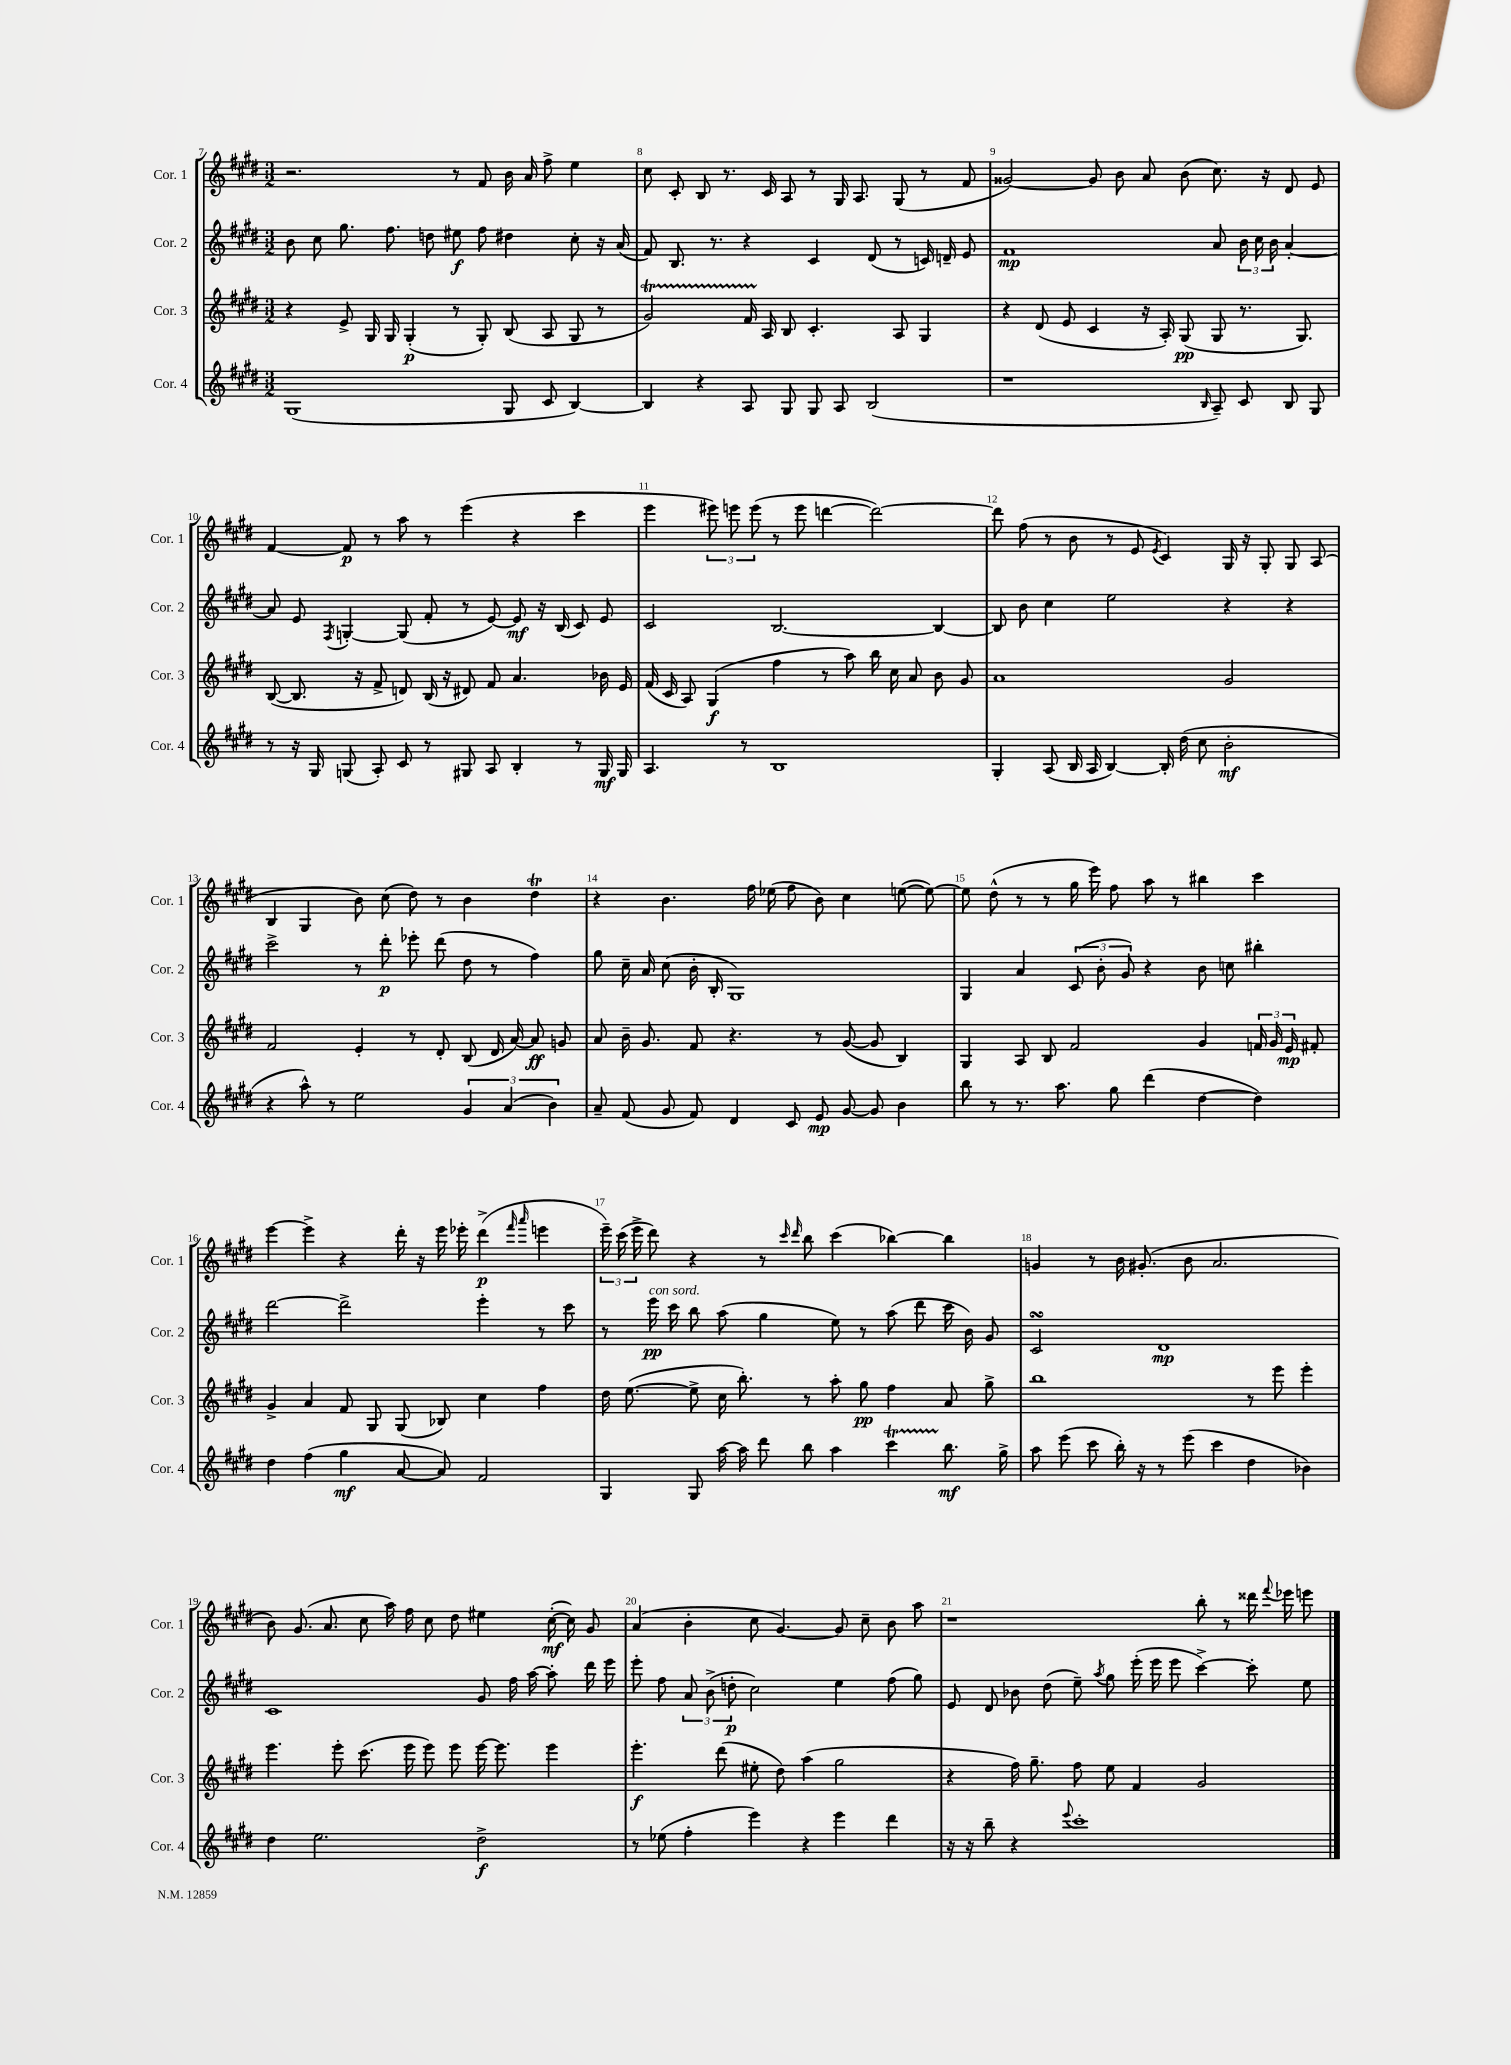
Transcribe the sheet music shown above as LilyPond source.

<<
\new StaffGroup <<
\new Staff = "s0" \with { instrumentName = "Cor. 1" shortInstrumentName = "Cor. 1" } {
    \clef treble \key e \major \numericTimeSignature \time 3/2
    \autoBeamOff r2. r8 fis'8 b'16 a'16 fis''8-> e''4 |
    cis''8 cis'8-. b8 r8. cis'16 a8 r8 gis16 a8. gis8( r8 fis'8 |
    gisis'2~) gisis'8 b'8 a'8 b'8( cis''8.) r16 dis'8 e'8 |
    fis'4~ fis'8\p r8 a''8 r8 e'''4( r4 cis'''4 |
    e'''4 \tuplet 3/2 { eis'''8) e'''8 e'''8( } r8 e'''8 d'''4~ d'''2~) |
    d'''8 fis''8( r8 b'8 r8 e'8 \acciaccatura { e'8 } cis'4) gis16 r16 gis8-. gis8 a8( |
    b4 gis4 b'8) cis''8( dis''8) r8 b'4 dis''4\trill |
    r4 b'4. fis''16 ees''16( fis''8 b'8) cis''4 e''8~( e''8~) |
    e''8 dis''8-^( r8 r8 gis''16 e'''16) fis''8 a''8 r8 bis''4 cis'''4 |
    e'''4~ e'''4-> r4 dis'''16-. r16 e'''16 ees'''16-. dis'''4->\p( \grace { fis'''16 a'''16 } e'''4 |
    \tuplet 3/2 { e'''16--) cis'''16( e'''16-> } dis'''8) r4 r8 \grace { cis'''16 dis'''16 } b''8 cis'''4( bes''4~) bes''4 |
    g'4 r8 b'16 gis'8.-.( b'8 a'2. |
    b'8) gis'8.( a'8. cis''8 a''16) fis''16 cis''8 dis''8 eis''4 cis''16~-.\mf( cis''16) gis'8 |
    a'4( b'4-. cis''8 gis'4.~) gis'8 cis''8-- b'8 a''8 |
    r1 b''8-. r8 disis'''16 \appoggiatura { fis'''8 } ees'''16 e'''8 \bar "|." |
}
\new Staff = "s1" \with { instrumentName = "Cor. 2" shortInstrumentName = "Cor. 2" } {
    \clef treble \key e \major \numericTimeSignature \time 3/2
    \autoBeamOff b'8 cis''8 gis''8. fis''8. d''8 eis''8\f fis''8 dis''4 cis''8-. r16 a'16( |
    fis'8) b8. r8. r4 cis'4 dis'8( r8 c'16) d'16-- e'8 |
    fis'1\mp a'8 \tuplet 3/2 { b'16 cis''16 b'16 } a'4~-. |
    a'8 e'8 \acciaccatura { fis8 } g4~-. g8( fis'8-. r8 e'8~) e'8\mf r16 b16( cis'8) e'8 |
    cis'2 b2.~ b4~ |
    b8 b'8 cis''4 e''2 r4 r4 |
    cis'''2-> r8 dis'''8-.\p ees'''8-. dis'''8( dis''8 r8 fis''4) |
    gis''8 cis''16-- a'16 cis''8( b'16-. b16-. gis1) |
    gis4 a'4 \tuplet 3/2 { cis'8( b'8-. gis'8) } r4 b'8 c''8 bis''4-. |
    dis'''2~ dis'''2-> e'''4-. r8 cis'''8 |
    r8 e'''16\pp^\markup { \italic "con sord." } cis'''16 b''8 a''8( gis''4 e''8) r8 a''8( dis'''8 cis'''16 b'16) gis'8 |
    cis'2\turn dis'1\mp |
    cis'1 gis'8 fis''16 a''16~ a''8-. dis'''16 e'''16 |
    e'''8-. fis''8 \tuplet 3/2 { a'8 b'8->( d''8-.\p } cis''2) e''4 fis''8( gis''8) |
    e'8 dis'8 bes'8 dis''8( e''8--) \acciaccatura { a''8 } gis''8 e'''16-.( e'''16 e'''8 cis'''4~->) cis'''8-. e''8 \bar "|." |
}
\new Staff = "s2" \with { instrumentName = "Cor. 3" shortInstrumentName = "Cor. 3" } {
    \clef treble \key e \major \numericTimeSignature \time 3/2
    \autoBeamOff r4 e'8-> gis16 gis16 gis4-.\p( r8 gis8-.) b8( a8 gis8 r8 |
    gis'2\startTrillSpan) fis'16 a16\stopTrillSpan b8 cis'4.-. a8 gis4 |
    r4 dis'8( e'8 cis'4 r16 a16-.) gis8\pp( gis8 r8. gis8.) |
    b8~( b8. r16 fis'8-> d'8) b16( r16 dis'8) fis'8 a'4. bes'16 e'16 |
    fis'16( cis'16 a8) gis4\f( fis''4 r8 a''8) b''16 cis''16 a'8 b'8 gis'8 |
    a'1 gis'2 |
    fis'2 e'4-. r8 dis'8-. b8( dis'16 a'16~) a'8\ff g'8 |
    a'8 b'16-- gis'8. fis'8 r4. r8 gis'8~( gis'8 b4) |
    gis4 a8 b8 fis'2 gis'4 \tuplet 3/2 { f'16 gis'16 e'16\mp } fis'8-. |
    gis'4-> a'4 fis'8 gis8 gis8( bes8) cis''4 fis''4 |
    dis''16 e''8.~( e''8-> cis''16 b''8.-.) r8 a''8-. gis''8\pp fis''4 a'8 gis''8-> |
    b''1 r8 e'''8 e'''4-. |
    e'''4. e'''8-. cis'''8.( e'''16 e'''8) e'''8 e'''16~ e'''8. e'''4 |
    e'''4.-.\f dis'''8( eis''8-. dis''8) a''4( gis''2 |
    r4 fis''16) gis''8.-- fis''8 e''8 fis'4 gis'2 \bar "|." |
}
\new Staff = "s3" \with { instrumentName = "Cor. 4" shortInstrumentName = "Cor. 4" } {
    \clef treble \key e \major \numericTimeSignature \time 3/2
    \autoBeamOff gis1( gis8 cis'8 b4~) |
    b4 r4 a8 gis8 gis8 a8 b2( |
    r1 \grace { b16 } a8--) cis'8 b8 gis8 |
    r8 r16 gis16 g8( a8-.) cis'8 r8 gis8 a8 b4-. r8 gis16\mf gis16 |
    a4. r8 b1 |
    gis4-. a8( b16 a16 b4~) b16-. dis''16( cis''8 b'2-.\mf |
    r4 a''8-^) r8 e''2 \tuplet 3/2 { gis'4 a'4( b'4) } |
    a'8-- fis'8( gis'8 fis'8) dis'4 cis'8 e'8\mp gis'8~ gis'8 b'4 |
    b''8 r8 r8. a''8. gis''8 dis'''4( dis''4~ dis''4) |
    dis''4 fis''4( gis''4\mf a'8~ a'8) fis'2 |
    gis4 gis8 a''16~ a''16 dis'''8 b''8 a''4 cis'''4\startTrillSpan b''8.\stopTrillSpan\mf gis''16-> |
    a''8 e'''8( cis'''8 b''16-.) r16 r8 e'''8( cis'''4 dis''4 bes'4) |
    dis''4 e''2. dis''2->\f |
    r8 ees''8( fis''4-. e'''4) r4 e'''4 dis'''4 |
    r16 r16 b''8-- r4 \appoggiatura { e'''8 } cis'''1-. \bar "|." |
}
>>
>>
\layout { \context { \Score currentBarNumber = #7 \override BarNumber.break-visibility = ##(#f #t #t) barNumberVisibility = #all-bar-numbers-visible } }
